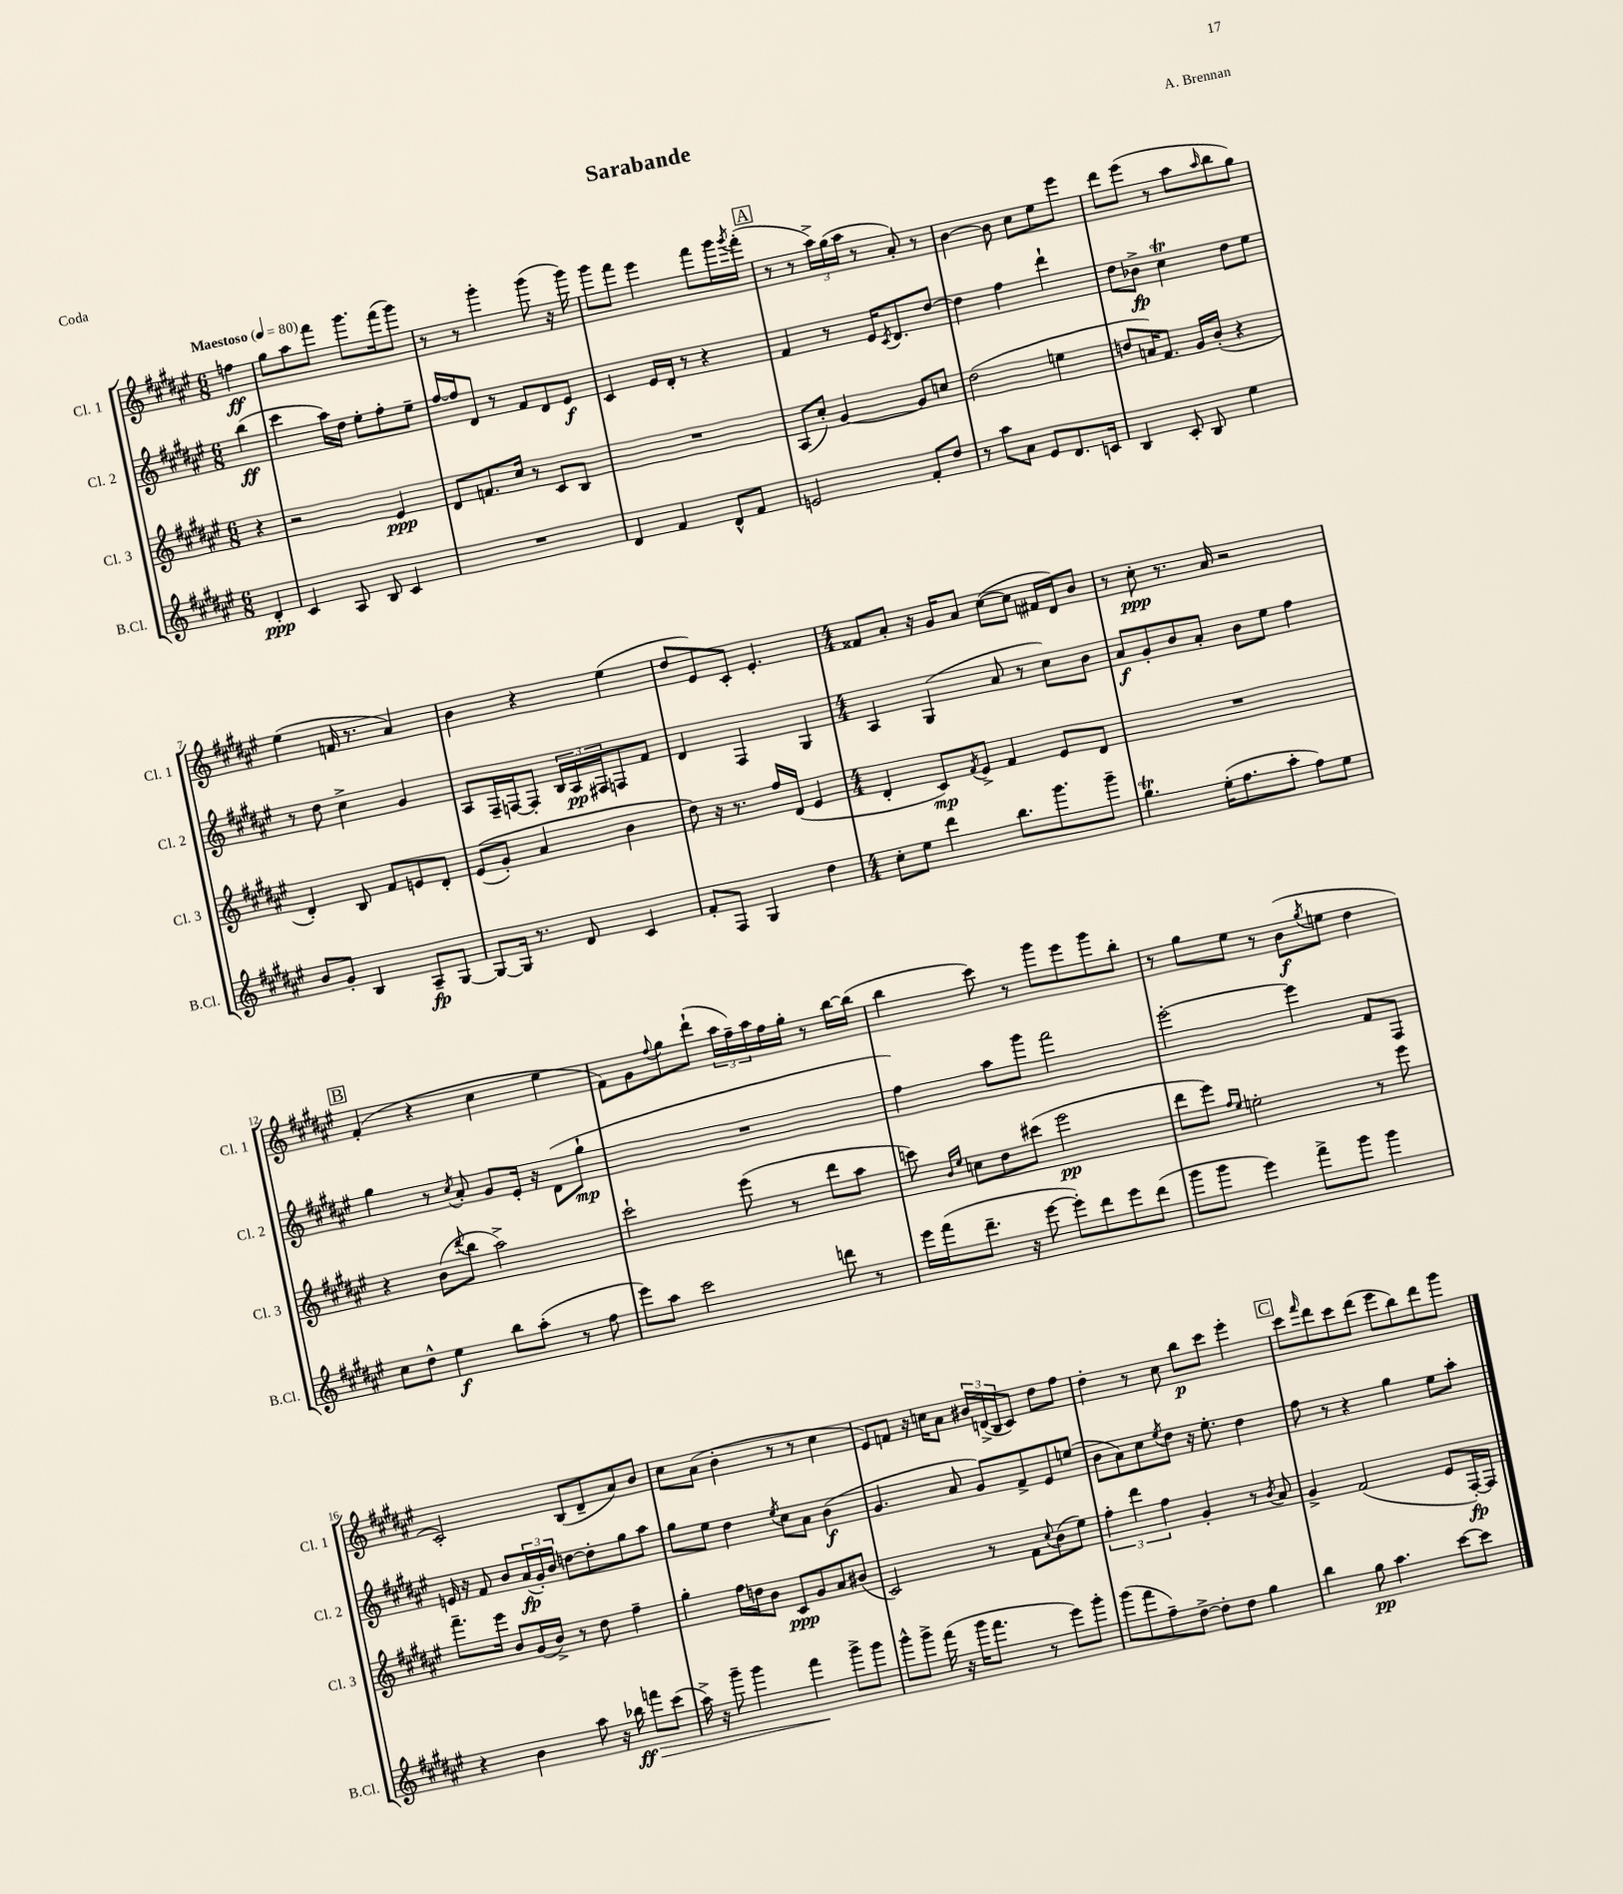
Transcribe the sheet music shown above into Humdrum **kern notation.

**kern	**dynam	**kern	**dynam	**kern	**dynam	**kern	**dynam
*part4	*part4	*part3	*part3	*part2	*part2	*part1	*part1
*staff4	*staff4	*staff3	*staff3	*staff2	*staff2	*staff1	*staff1
*I"B.Cl.	*	*I"Cl. 3	*	*I"Cl. 2	*	*I"Cl. 1	*
*I'B.Cl.	*	*I'Cl. 3	*	*I'Cl. 2	*	*I'Cl. 1	*
*clefG2	*	*clefG2	*	*clefG2	*	*clefG2	*
*k[f#c#g#d#a#e#]	*	*k[f#c#g#d#a#e#]	*	*k[f#c#g#d#a#e#]	*	*k[f#c#g#d#a#e#]	*
*M6/8	*	*M6/8	*	*M6/8	*	*M6/8	*
*MM80	*	*MM80	*	*MM80	*	*MM80	*
=	=	=	=	=	=	=	=
!	!	!	!	!	!	!LO:TX:a:B:t=Maestoso	!
4d#'/	ppp	4r	.	(4bb\	ff	4ffn\	ff
=1	=1	=1	=1	=1	=1	=1	=1
4c#/	.	2r	.	4ccc#\	.	8gg#\L	.
.	.	.	.	.	.	8aa#\	.
8A#/	.	.	.	16aa#\LL)	.	8fff#\J	.
.	.	.	.	16dd#\JJ	.	.	.
8B/	.	.	.	8ee#'\L	.	8.ggg#\L	.
4c#/	.	4e#/	ppp	8ff#'\	.	.	.
.	.	.	.	.	.	(16fff#\k	.
.	.	.	.	8ee#~\J	.	8ggg#\J)	.
=2	=2	=2	=2	=2	=2	=2	=2
2.r	.	8d#/L	.	[16ff#/LL	.	8r	.
.	.	.	.	16ff#/J]	.	.	.
.	.	8.fn/	.	8d#/J	.	8r	.
.	.	.	.	8r	.	4ggg#'\	.
.	.	16cc#/Jk	.	.	.	.	.
.	.	8r	.	8f#/L	.	.	.
.	.	8c#/L	.	8d#/	.	(8ggg#\	.
.	.	8B/J	.	8e#/J	f	16r	.
.	.	.	.	.	.	16ggg#\)	.
=3	=3	=3	=3	=3	=3	=3	=3
4d#/	.	2.r	.	4c#/	.	8ggg#\L	.
.	.	.	.	.	.	8fff#\J	.
4f#/	.	.	.	16e#/LL	.	4eee#\	.
.	.	.	.	16d#'/JJ	.	.	.
.	.	.	.	8r	.	.	.
8d#^^/L	.	.	.	4r	.	8fff#\L	.
8f#/J	.	.	.	.	.	16ggg#\L	.
.	.	.	.	.	.	8qggg#/	.
.	.	.	.	.	.	(16fff#'\JJ	.
!!LO:REH:place=s1:t=A
=4	=4	=4	=4	=4	=4	=4	=4
2en/	.	(8A#/L	.	4f#/	.	8r	.
.	.	8cc#'/J)	.	.	.	8r	.
.	.	[4g#/	.	8r	.	24aa#^\LL)	.
.	.	.	.	.	.	(24gg#\	.
.	.	.	.	.	.	24aa#\JJ	.
.	.	.	.	16e#/KL	.	8r	.
.	.	.	.	8qc#/	.	.	.
.	.	.	.	8.d#/	.	.	.
8f#'/L	.	8g#/L]	.	.	.	8a#'/)	.
8dd#/J	.	8ccn/J	.	[8dd#/J	.	8r	.
=5	=5	=5	=5	=5	=5	=5	=5
8r	.	(2dd#\	.	4dd#\]	.	[4b\	.
8aa#\L	.	.	.	.	.	.	.
8a#\J	.	.	.	4ff#\	.	8b\]	.
8e#/L	.	.	.	.	.	8cc#\L	.
8.d#/	.	4een\	.	4ddd#`\	.	8ee#\	.
.	.	.	.	.	.	8eee#\J	.
16cn/Jk	.	.	.	.	.	.	.
=6	=6	=6	=6	=6	=6	=6	=6
4B/	.	8ddn/L	.	8dd#\L	.	8ddd#\L	.
.	.	16an/K)	.	8b-X^\J	fp	(8eee#\J	.
.	.	8.f#/J	.	.	.	.	.
8c#'/	.	.	.	4cc#T\	.	8r	.
8B/	.	16g#/LL	.	.	.	8aa#\L	.
.	.	(16b'/JJ	.	.	.	.	.
.	.	.	.	.	.	16qqaa#/	.
4ee#\	.	4r	.	8dd#\L	.	8bb\	.
.	.	.	.	8ee#\J	.	8gg#\J)	.
!!LO:LB:g=z
=7	=7	=7	=7	=7	=7	=7	=7
8b/L	.	4d#'/)	.	8r	.	(4ee#\	.
8g#'/J	.	.	.	8dd#\	.	.	.
4B/	.	8B/	.	4cc#^\	.	16fn/	.
.	.	.	.	.	.	8.r	.
.	.	8f#/L	.	.	.	.	.
8A#~/L	fp	8en/	.	4g#/	.	4a#/)	.
[8G#/J	.	8d#'/J	.	.	.	.	.
=8	=8	=8	=8	=8	=8	=8	=8
8G#/L_	.	((8e#/L	.	8A#/L	.	4b\	.
16G#/Jk]	.	8g#'/J)	.	16F#~/L	.	.	.
8.r	.	.	.	[16Fn/J	.	.	.
.	.	4a#/	.	8F'/J]	.	4r	.
8d#/	.	.	.	24B/LL	.	.	.
.	.	.	.	24A#/	pp	.	.
.	.	.	.	24F#X/J	.	.	.
4c#/	.	4b\	.	8Fn/	.	(4ee#\	.
.	.	.	.	8f#/J	.	.	.
=9	=9	=9	=9	=9	=9	=9	=9
8f#'/L	.	8dd#\)	.	4d#/	.	8dd#/L	.
8F#/J	.	16r	.	.	.	8e#/)	.
.	.	8.r	.	.	.	.	.
4G#/	.	.	.	4F#/	.	8c#'/J	.
.	.	16ff#/LL	.	.	.	4.e#'/	.
.	.	(16d#/JJ	.	.	.	.	.
4dd#\	.	4e#/	.	4G#/	.	.	.
=10	=10	=10	=10	=10	=10	=10	=10
*M4/4	*	*M4/4	*	*M4/4	*	*M4/4	*
8cc#'\L	.	4d#'/	.	4A#/	.	8f##X/L	.
8ee#\J	.	.	.	.	.	8a#'/J	.
4ddd#\	.	8c#/L)	mp	(4G#/	.	16r	.
.	.	.	.	.	.	16g#/KL	.
.	.	8qf#/	.	.	.	.	.
.	.	8e#^/J	.	.	.	8a#/J	.
8.bb\L	.	4f#/	.	8a#/	.	([8cc#\L	.
.	.	.	.	8r	.	8cc#\J]	.
8.ggg#\	.	.	.	.	.	.	.
.	.	8e#/L	.	8cc#\L)	.	16f#X/LL	.
.	.	.	.	.	.	16d#/J)	.
8ggg#~\J	.	8d#/J	.	8b\J	.	8b/J	.
=11	=11	=11	=11	=11	=11	=11	=11
4.gg#T\	.	1r	.	8a#/L	f	8r	.
.	.	.	.	8g#'/	.	8cc#'\	ppp
.	.	.	.	8b/	.	8.r	.
(16ee#'\KL	.	.	.	8a#'/J	.	.	.
8.ff#\	.	.	.	.	.	16a#/	.
.	.	.	.	8b\L	.	2r	.
8aa#'\J	.	.	.	8ee#\J	.	.	.
8ff#\L)	.	.	.	4ff#\	.	.	.
8ee#\J	.	.	.	.	.	.	.
!!LO:LB:g=z
!!LO:REH:place=s1:t=B
=12	=12	=12	=12	=12	=12	=12	=12
8cc#\L	.	4r	.	4gg#\	.	(4f#'/	.
8dd#^^\J	.	.	.	.	.	.	.
4ee#\	f	(8b\L	.	8r	.	4r	.
.	.	8qqddd#/	.	8qcc#/	.	.	.
.	.	8bb\J	.	8a#'/	.	.	.
8bb\L	.	2aa#^\)	.	8g#/L	.	4cc#\	.
(8aa#'\J	.	.	.	16e#'/Jk	.	.	.
.	.	.	.	16r	.	.	.
8r	.	.	.	(8d#\L	.	4ee#\	.
8ff#\	.	.	.	8gg#`\J	mp	.	.
=13	=13	=13	=13	=13	=13	=13	=13
8eee#\L)	.	2ccc#`\	.	1r	.	8f#\L)	.
8aa#\J	.	.	.	.	.	8g#\	.
.	.	.	.	.	.	8qqff#/	.
2ccc#\	.	.	.	.	.	8gg#\	.
.	.	.	.	.	.	(8ddd#`\J	.
.	.	(8eee#\	.	.	.	24aa#\LL	.
.	.	.	.	.	.	24ff#~\)	.
.	.	.	.	.	.	24aa#\	.
.	.	8r	.	.	.	16ff#\	.
.	.	.	.	.	.	16gg#'\JJ	.
8dddn\	.	8ddd#\L	.	.	.	8r	.
8r	.	8aa#\J	.	.	.	[16bb\LL	.
.	.	.	.	.	.	(16bb\JJ]	.
=14	=14	=14	=14	=14	=14	=14	=14
16eee#\LL	.	8cccn\)	.	4ff#\)	.	4bb\	.
(16fff#\J	.	.	.	.	.	.	.
.	.	16qqb/LL	.	.	.	.	.
.	.	16qqee#/JJ	.	.	.	.	.
8.ddd#~\J	.	8ccn\L	.	.	.	.	.
.	.	8dd#\	.	8aa#\L	.	8ccc#\)	.
16r	.	.	.	.	.	.	.
[8eee#\	.	(8ccc#X\J	.	8ggg#\J	.	8r	.
8eee#'\L])	.	2eee#\	pp	2fff#\	.	8ggg#\L	.
8ddd#\	.	.	.	.	.	8eee#\	.
8eee#\	.	.	.	.	.	8ggg#\	.
(8ddd#\J	.	.	.	.	.	8bb'\J	.
=15	=15	=15	=15	=15	=15	=15	=15
8ggg#\L	.	8ddd#\L	.	[2eee#'\	.	8r	.
8ggg#\J	.	8eee#\J)	.	.	.	8gg#\L	.
.	.	16qqff#/LL	.	.	.	.	.
.	.	16qqee#/JJ	.	.	.	.	.
4eee#\)	.	2een'\	.	.	.	8ee#\J	.
.	.	.	.	.	.	8r	.
8fff#^\L	.	.	.	4eee#\]	.	(8b\L	f
.	.	.	.	.	.	8qgg#/	.
8ggg#\J	.	.	.	.	.	8een\J	.
4ggg#\	.	8r	.	8f#/L	.	4dd#\	.
.	.	8eee#\	.	8F#/J	.	.	.
!!LO:LB:g=z
=16	=16	=16	=16	=16	=16	=16	=16
4r	.	8.fff#~\L	.	16en/	.	2c#'/)	.
.	.	.	.	16r	.	.	.
.	.	.	.	8f#/	.	.	.
.	.	16eee#\Jk	.	.	.	.	.
4b\	.	8b/L	.	8b/L	.	.	.
.	.	(16g#/L	.	(24a#/L	fp	.	.
.	.	.	.	24g#'/)	.	.	.
.	.	16b^/JJ)	.	.	.	.	.
.	.	.	.	24b/JJ	.	.	.
8aa#\	.	8r	.	[8ddn\L	.	(8B/L	.
16r	.	8dd#\	.	8dd'\]	.	8d#~/	.
16bb-X\	ff	.	.	.	.	.	.
!	!LO:HP:b	!	!	!	!	!	!
8fffn\L	>	4ff#~\	.	8gg#\	.	8a#/)	.
(8ccc#\J	.	.	.	8aa#\J	.	8b/J	.
=17	=17	=17	=17	=17	=17	=17	=17
16aa#^\)	.	4gg#'\	.	8gg#\L	.	8cc#\L	.
16r	.	.	.	.	.	.	.
8ggg#~\	.	.	.	8ee#\J	.	(8a#\J	.
4ggg#\	.	16ff#\LL	.	4dd#\	.	4b'\	.
.	.	16ddn\J	.	.	.	.	.
.	.	8b\J	.	.	.	.	.
.	.	.	.	8qee#/	.	.	.
4fff#\	.	8c#/L	ppp	8cc#\L	.	8r	.
.	.	8g#/	.	8a#\J	.	8r	.
8ggg#^\L	]	8a#/	.	(4b\	f	4cc#\	.
8ggg#\J	.	(8b#X/J	.	.	.	.	.
=18	=18	=18	=18	=18	=18	=18	=18
8ggg#^^\L	.	2c#/)	.	4.g#/	.	8e#/L)	.
8ggg#^\J	.	.	.	.	.	8fn/J	.
(16fff#\	.	.	.	.	.	16r	.
16r	.	.	.	.	.	16ccn\KL	.
16ggg#\KL	.	.	.	8a#/	.	8a#\J	.
8.fff#\J	.	.	.	.	.	.	.
.	.	8r	.	8g#/L)	.	24b#X/LL	.
.	.	.	.	.	.	(24dn^/	.
.	.	.	.	.	.	24B/J	.
8r	.	8f#\L	.	8f#^/	.	8c#/J)	.
.	.	8qqcc#/	.	.	.	.	.
8eee#\L)	.	(8b\	.	8e#/	.	8dd#\L	.
8ggg#'\J	.	8ee#\J)	.	(8een/J	.	8ff#\J	.
=19	=19	=19	=19	=19	=19	=19	=19
(8ggg#\L	.	6ff#'\	.	8b\L	.	4dd#'\	.
8fff#\	.	.	.	8a#\)	.	.	.
.	.	6ddd#\	.	.	.	.	.
8ff#~\)	.	.	.	8cc#\	.	8r	.
.	.	6ff#\	.	.	.	.	.
.	.	.	.	8qee#/	.	.	.
[8dd#^\J	.	.	.	8dd#\J	.	8cc#\	.
8dd#'\L]	.	4g#'/	.	16r	.	8bb\L	p
.	.	.	.	8.ee#'\	.	.	.
8dd#\J	.	.	.	.	.	8ccc#\J	.
4gg#\	.	8r	.	4dd#\	.	4eee#'\	.
.	.	8qb/	.	.	.	.	.
.	.	8a#/	.	.	.	.	.
!!LO:REH:place=s1:t=C
=20	=20	=20	=20	=20	=20	=20	=20
4bb\	.	4g#^/	.	8ff#\	.	8ccc#\L	.
.	.	.	.	.	.	16qqfff#/	.
.	.	.	.	8r	.	8ddd#\	.
8gg#\	pp	(2f#/	.	4r	.	8ccc#\	.
4.aa#\	.	.	.	.	.	(8ddd#\J	.
.	.	.	.	4gg#\	.	8eee#\L	.
.	.	.	.	.	.	8bb\)	.
[8ccc#\L	.	8e#/L	.	8ee#\L	.	8ddd#\	.
8ccc#\J]	.	[16F#'/L)	fp	8aa#'\J	.	8ggg#\J	.
.	.	16F#/JJ]	.	.	.	.	.
==	==	==	==	==	==	==	==
*-	*-	*-	*-	*-	*-	*-	*-
